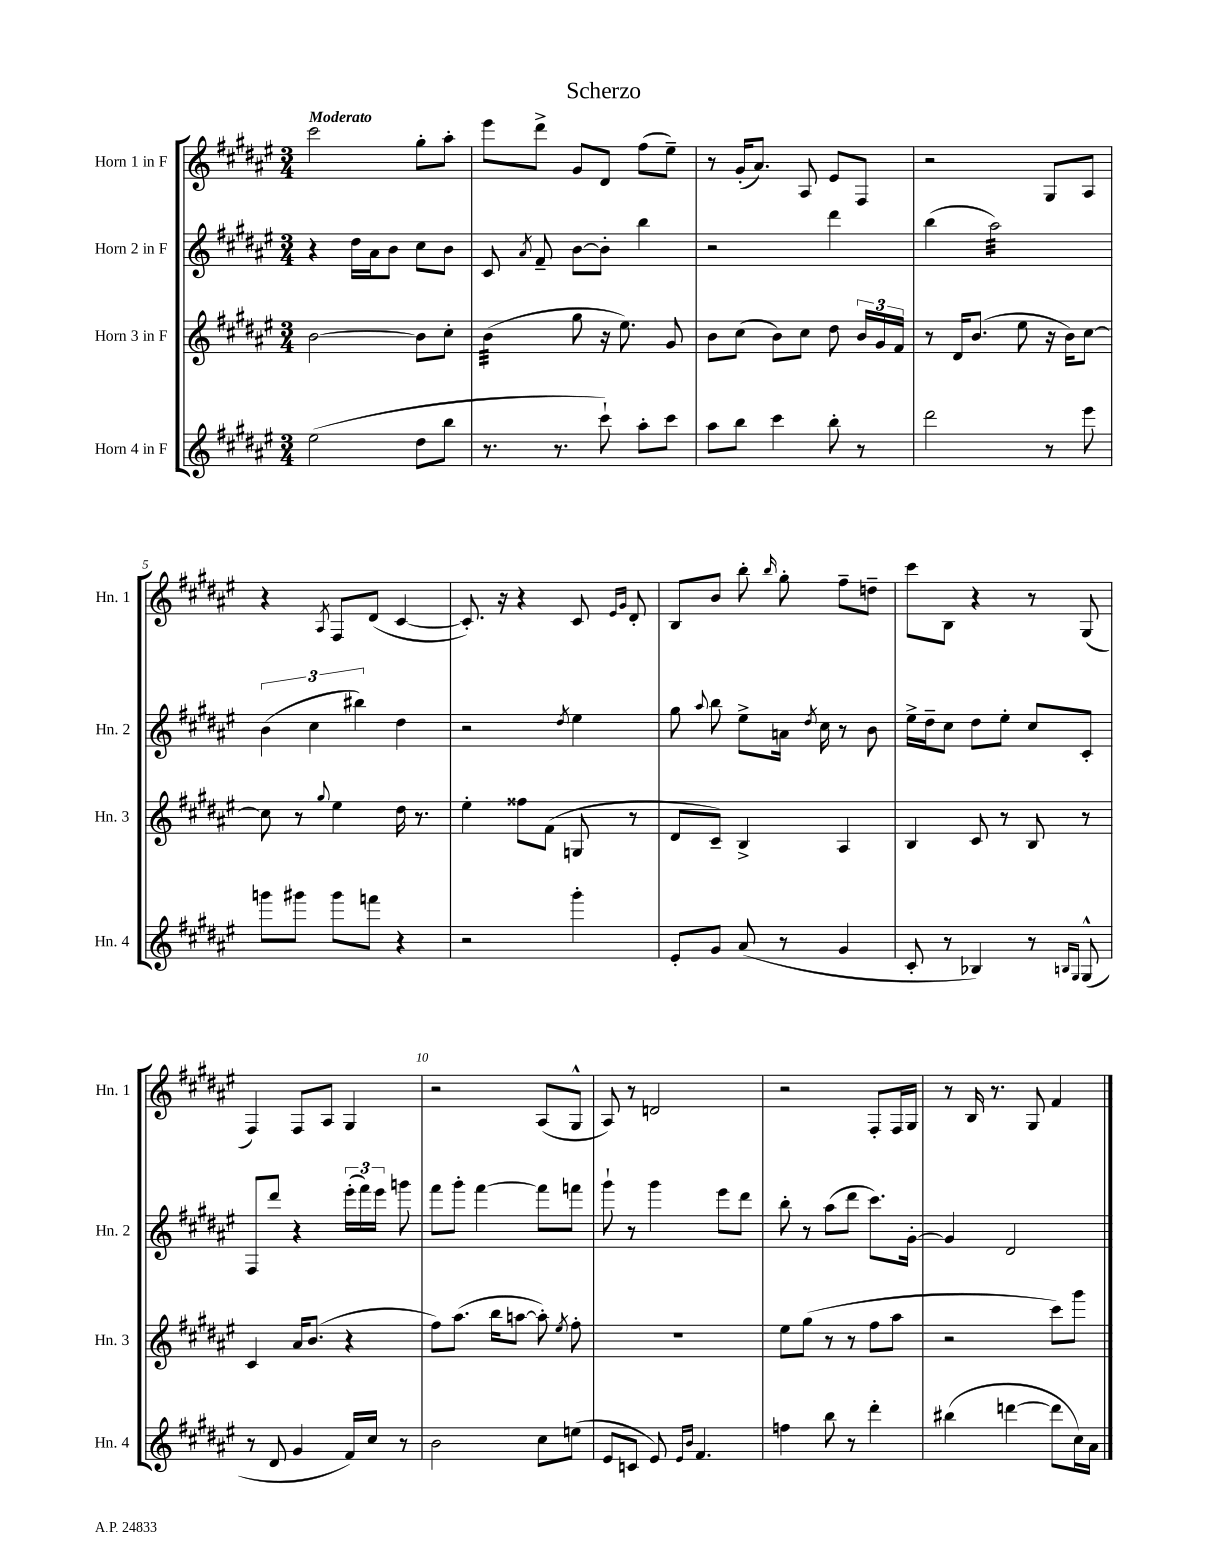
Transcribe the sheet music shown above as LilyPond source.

\header { title = "Scherzo" }
<<
\new StaffGroup <<
\new Staff = "s0" \with { instrumentName = "Horn 1 in F" shortInstrumentName = "Hn. 1" } {
    \clef treble \key fis \major \numericTimeSignature \time 3/4 \tempo "Moderato"
    \autoBeamOff cis'''2 gis''8[-. ais''8]-. |
    eis'''8[ dis'''8]-> gis'8[ dis'8] fis''8[( eis''8]--) |
    r8 gis'16[-.( ais'8.]) ais8 eis'8[ fis8] |
    r2 gis8[ ais8] |
    r4 \acciaccatura { ais8 } fis8[ dis'8]( cis'4~ |
    cis'8.-.) r16 r4 cis'8 \grace { eis'16[ gis'16] } dis'8-. |
    b8[ b'8] b''8-. \grace { b''16 } gis''8-. fis''8[-- d''8]-- |
    cis'''8[ b8] r4 r8 gis8( |
    fis4) fis8[ ais8] gis4 |
    r2 ais8[( gis8]-^ |
    ais8) r8 d'2 |
    r2 fis8[-. fis16 gis16] |
    r8 b16 r8. gis8 fis'4 \bar "|." |
}
\new Staff = "s1" \with { instrumentName = "Horn 2 in F" shortInstrumentName = "Hn. 2" } {
    \clef treble \key fis \major \numericTimeSignature \time 3/4
    \autoBeamOff r4 dis''16[ ais'16 b'8] cis''8[ b'8] |
    cis'8 \acciaccatura { ais'8 } fis'8-- b'8[~ b'8]-. b''4 |
    r2 dis'''4 |
    b''4( ais''2:32) |
    \tuplet 3/2 { b'4( cis''4 bis''4) } dis''4 |
    r2 \acciaccatura { dis''8 } eis''4 |
    gis''8 \appoggiatura { ais''8 } b''8 eis''8[-> a'16] \acciaccatura { dis''8 } cis''16 r8 b'8 |
    eis''16[-> dis''16-- cis''8] dis''8[ eis''8]-. cis''8[ cis'8]-. |
    fis8[ dis'''8] r4 \tuplet 3/2 { eis'''16[-.( fis'''16) eis'''16] } g'''8 |
    fis'''8[ gis'''8]-. fis'''4~ fis'''8[ f'''8] |
    gis'''8-! r8 gis'''4 eis'''8[ dis'''8] |
    b''8-. r8 ais''8[( dis'''8] cis'''8.[) gis'16]~-. |
    gis'4 dis'2 \bar "|." |
}
\new Staff = "s2" \with { instrumentName = "Horn 3 in F" shortInstrumentName = "Hn. 3" } {
    \clef treble \key fis \major \numericTimeSignature \time 3/4
    \autoBeamOff b'2~ b'8[ cis''8]-. |
    b'4:32( gis''8 r16 eis''8.) gis'8 |
    b'8[ cis''8]( b'8[) cis''8] dis''8 \tuplet 3/2 { b'16[ gis'16 fis'16] } |
    r8 dis'16[ b'8.]( eis''8 r16 b'16[) cis''8]~ |
    cis''8 r8 \appoggiatura { gis''8 } eis''4 dis''16 r8. |
    eis''4-. fisis''8[ fis'8]( g8 r8 |
    dis'8[ cis'8]--) b4-> ais4 |
    b4 cis'8 r8 b8 r8 |
    cis'4 ais'16[ b'8.]( r4 |
    fis''8[) ais''8.]( b''16[ a''8]~ a''8-.) \acciaccatura { eis''8 } fis''8-. |
    R2. |
    eis''8[ gis''8]( r8 r8 fis''8[ ais''8] |
    r2 cis'''8[) gis'''8] \bar "|." |
}
\new Staff = "s3" \with { instrumentName = "Horn 4 in F" shortInstrumentName = "Hn. 4" } {
    \clef treble \key fis \major \numericTimeSignature \time 3/4
    \autoBeamOff eis''2( dis''8[ b''8] |
    r8. r8. cis'''8-!) ais''8[-. cis'''8] |
    ais''8[ b''8] cis'''4 b''8-. r8 |
    dis'''2 r8 eis'''8 |
    g'''8[ gis'''8] gis'''8[ f'''8] r4 |
    r2 gis'''4-. |
    eis'8[-. gis'8] ais'8( r8 gis'4 |
    cis'8-. r8 bes4) r8 \grace { b16[ gis16] } gis8-^( |
    r8 dis'8 gis'4 fis'16[) cis''16] r8 |
    b'2 cis''8[ e''8]( |
    eis'8[ c'8] eis'8) \grace { eis'16[ b'16] } fis'4. |
    f''4 b''8 r8 dis'''4-. |
    bis''4( d'''4~ d'''8[ cis''16) ais'16] \bar "|." |
}
>>
>>
\layout { \context { \Score \override BarNumber.break-visibility = ##(#f #t #t) barNumberVisibility = #(every-nth-bar-number-visible 5) } }
